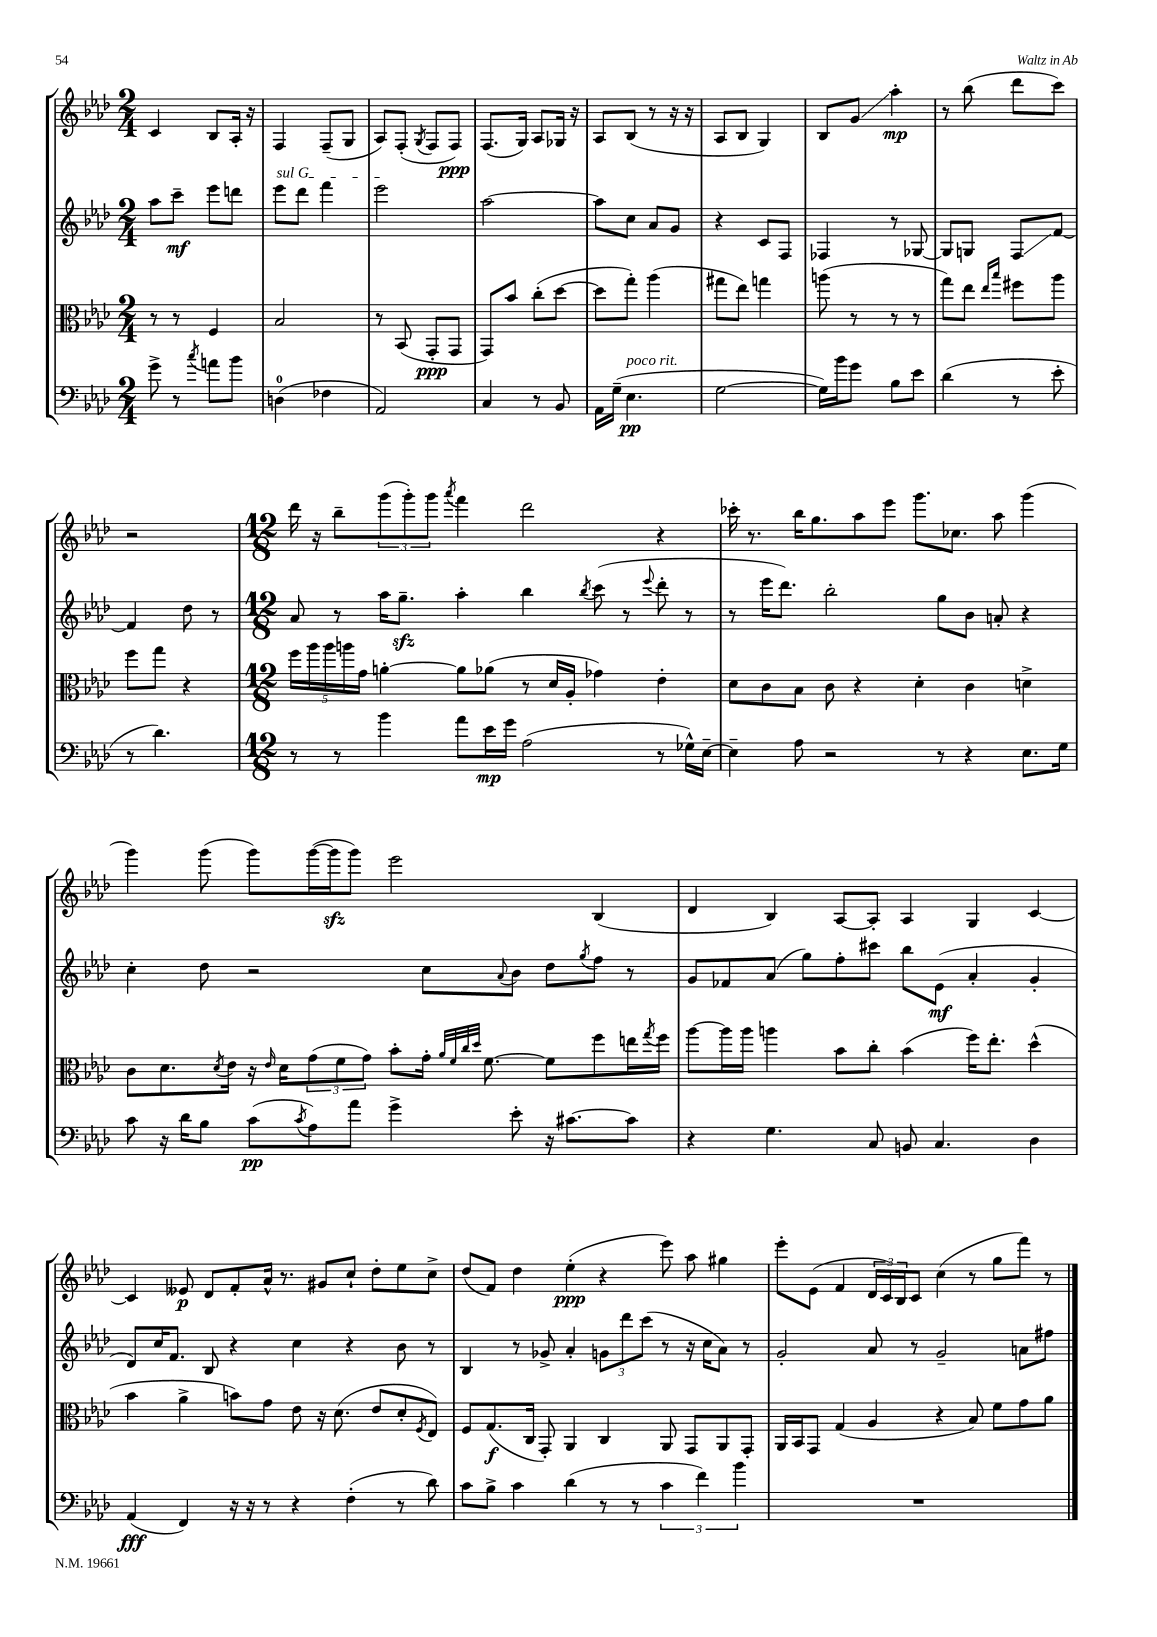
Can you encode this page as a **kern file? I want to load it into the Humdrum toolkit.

**kern	**kern	**kern	**kern
*staff4	*staff3	*staff2	*staff1
*clefF4	*clefC3	*clefG2	*clefG2
*k[b-e-a-d-]	*k[b-e-a-d-]	*k[b-e-a-d-]	*k[b-e-a-d-]
*M2/4	*M2/4	*M2/4	*M2/4
8g^\	8r	8aa-\L	4c/
8r	8r	8ccc~\J	.
8qcc/	.	.	.
8a\L	4F/	8eee-\L	8B-/L
8b-\J	.	8ddd\J	16A-'/Jk
.	.	.	16r
=	=	=	=
(4D\	2B-/	8eee-\L	4F/
.	.	8ddd-\J	.
4F-\	.	4fff\	(8F~/L
.	.	.	8G/J
=	=	=	=
2AA-/)	8r	2eee-\	8A-/L)
.	(8BB-/	.	(8F'/J
.	.	.	8qG/
.	8GG'/L	.	8F/L
.	8GG/J	.	8F/J)
=	=	=	=
4C/	8GG/L)	[2aa-\	(8.F/L
.	8b-/J	.	.
.	.	.	16G/Jk)
8r	(8cc'\L	.	8A-/L
8BB-/	[8dd-\J	.	16G-/Jk
.	.	.	16r
=	=	=	=
16AA-\LL	8dd-\]L	8aa-\]L	8A-/L
(16G~\JJ	.	.	.
4.E-\	8gg'\J)	8cc\J	(8B-/J
.	(4aa-\	8a-/L	8r
.	.	8g/J	16r
.	.	.	16r
=	=	=	=
[2G\	8gg#\L	4r	8A-/L
.	8ee-\J)	.	8B-/J
.	4gg\	8c/L	4G/)
.	.	8F/J	.
=	=	=	=
16G\]LL)	(8aa\	4F-/	8B-/L
16b-\J	.	.	.
8g\J	8r	.	8g/J
8B-\L	8r	8r	4aa-'\
8e-\J	8r	[8G-/	.
=	=	=	=
(4d-\	8gg\L)	8G-/]L	8r
.	8ee-\J	8G/J	(8bb-\
.	16qqee-/LL	.	.
.	16qqbb-/JJ	.	.
8r	8ff#\L	8F/L	8ddd-\L
8e-'\	8aa-\J	[8f/J	8ccc\J)
=	=	=	=
8r	8ff\L	4f/]	2r
4.d-\)	8gg\J	.	.
.	4r	8dd-\	.
.	.	8r	.
=	=	=	=
*M12/8	*M12/8	*M12/8	*M12/8
8r	20ff\LL	8a-/	16ddd-\
.	20aa-\	.	.
.	.	.	16r
.	20aa-\	.	.
8r	.	8r	8bb-~\L
.	20aa\	.	.
.	20g\JJ	.	.
4b-\	[4a'\	16aa-\LK	(12ggg\
.	.	8.gg~\J	.
.	.	.	12ggg'\)
.	.	.	12ggg\J
.	.	.	8qaaa-/
8a-\L	8a\]L	4aa-'\	4fff\
16e-\L	(8a-\J	.	.
16g\JJ	.	.	.
(2A-\	8r	4bb-\	2ddd-\
.	16d-/LL	.	.
.	16A-'/JJ	.	.
.	.	8qbb-/	.
.	4g-\)	(8ccc\	.
.	.	8r	.
.	.	8qqeee-/	.
8r	4e-'\	8ddd-'\	4r
16G-^^\LL)	.	8r	.
[16E-~\JJ	.	.	.
=	=	=	=
4E-~\]	8d-\L	8r	16ccc-'\
.	.	.	8.r
.	8c\	16eee-\LK	.
.	.	8.ddd-\J)	.
8A-\	8B-\J	.	16bb-\LK
.	.	.	8.gg\
2r	8c\	2bb-'\	.
.	4r	.	8aa-\
.	.	.	8eee-\J
.	4d-'\	.	8.ggg\L
8r	.	8gg\L	.
.	.	.	8.cc-\J
4r	4c\	8b-\J	.
.	.	8a'/	8aa-\
8.E-\L	4d^\	4r	(4ggg\
16G\Jk	.	.	.
=	=	=	=
8c\	8c\L	4cc'\	4ggg\)
16r	8.d-\	.	.
16d-\LK	.	.	.
8B-\J	.	8dd-\	(8ggg\
.	8qd-/	.	.
.	16e-\Jk	.	.
(8c\L	16r	2r	8ggg\L)
.	16qqe-/	.	.
.	16d-\LK	.	.
8qc/	.	.	.
8A-\)	(12g\	.	([16ggg\L
.	.	.	16ggg\]J
.	12f\	.	.
8a-\J	.	.	8ggg\J)
.	12g\J)	.	.
4g^\	8b-'\L	.	2eee-\
.	16g'\Jk	8cc\L	.
.	32qqa-/LLL	.	.
.	32qqf/	.	.
.	32qqcc/	.	.
.	32qqdd-/JJJ	.	.
.	[8.f\	.	.
.	.	8qqa-/	.
8e-'\	.	8b-\J	.
16r	8f\]L	8dd-\L	.
[8.c#\L	.	.	.
.	.	8qgg/	.
.	8ff\	8ff\J	(4B-/
8c#\]J	16ee\L	8r	.
.	8qgg/	.	.
.	16ff\JJ	.	.
=	=	=	=
4r	[8aa-\L	8g/L	4d-/
.	16aa-\]L	8f-/	.
.	16aa-\JJ	.	.
4.G\	4aa\	(8a-/J	4B-/)
.	.	8gg\L)	.
.	8b-\L	8ff'\	[8A-/L
8C/	8cc'\J	8ccc#\J	8A-'/]J
8BB/	(4b-\	8bb-\L	4A-/
4.C/	.	(8e-\J	.
.	16ff\LK)	4a-'/	4G/
.	8.ee-'\J	.	.
4D-\	(4dd-^^\	4g'/	[4c/
=	=	=	=
(4AA-/	4b-\	8d-/L)	4c/]
.	.	16cc/K	.
.	.	8.f/J	.
4FF/)	4a-^\	.	8e--/
.	.	8B-/	8d-/L
16r	8b\L)	4r	8f'/
16r	.	.	.
8r	8g\J	.	16a-^^/Jk
.	.	.	8.r
4r	8e-\	4cc\	.
.	16r	.	8g#/L
.	(8.d-\	.	.
(4F'\	.	4r	8cc`/J
.	8e-/L	.	8dd-'\L
8r	8d-'/	8b-\	8ee-\
.	8qF/	.	.
8d-\)	8E-/J)	8r	8cc^\J
=	=	=	=
8c\L	8F/L	4B-/	(8dd-/L
8B-^\J	(8.G/	.	8f/J)
4c\	.	8r	4dd-\
.	16C/Jk	.	.
.	8GG'/)	8g-^/	.
(4d-\	4AA-/	4a-'/	(4ee-'\
8r	4C/	12g\L	4r
.	.	12ddd-\	.
8r	.	.	.
.	.	(12ccc\J	.
6c\	8AA-/	8r	8eee-\)
.	8GG/L	16r	8aa-\
6f\)	.	.	.
.	.	16cc\LK	.
.	8AA-/	8a-\J)	4gg#\
6b-\	.	.	.
.	8GG'/J	8r	.
=	=	=	=
1.r	16AA-/LL	2g'/	8eee-'\L
.	16BB-/J	.	.
.	8GG/J	.	(8e-\J
.	(4G/	.	4f/
.	4A-/	8a-/	24d-/LL
.	.	.	24c/)
.	.	.	24B-/J
.	.	8r	8c/J
.	4r	2g~/	(4cc\
.	8B-/)	.	8r
.	8f\L	.	8gg\L
.	8g\	8a\L	8fff\J)
.	8a-\J	8ff#\J	8r
==	==	==	==
*-	*-	*-	*-
